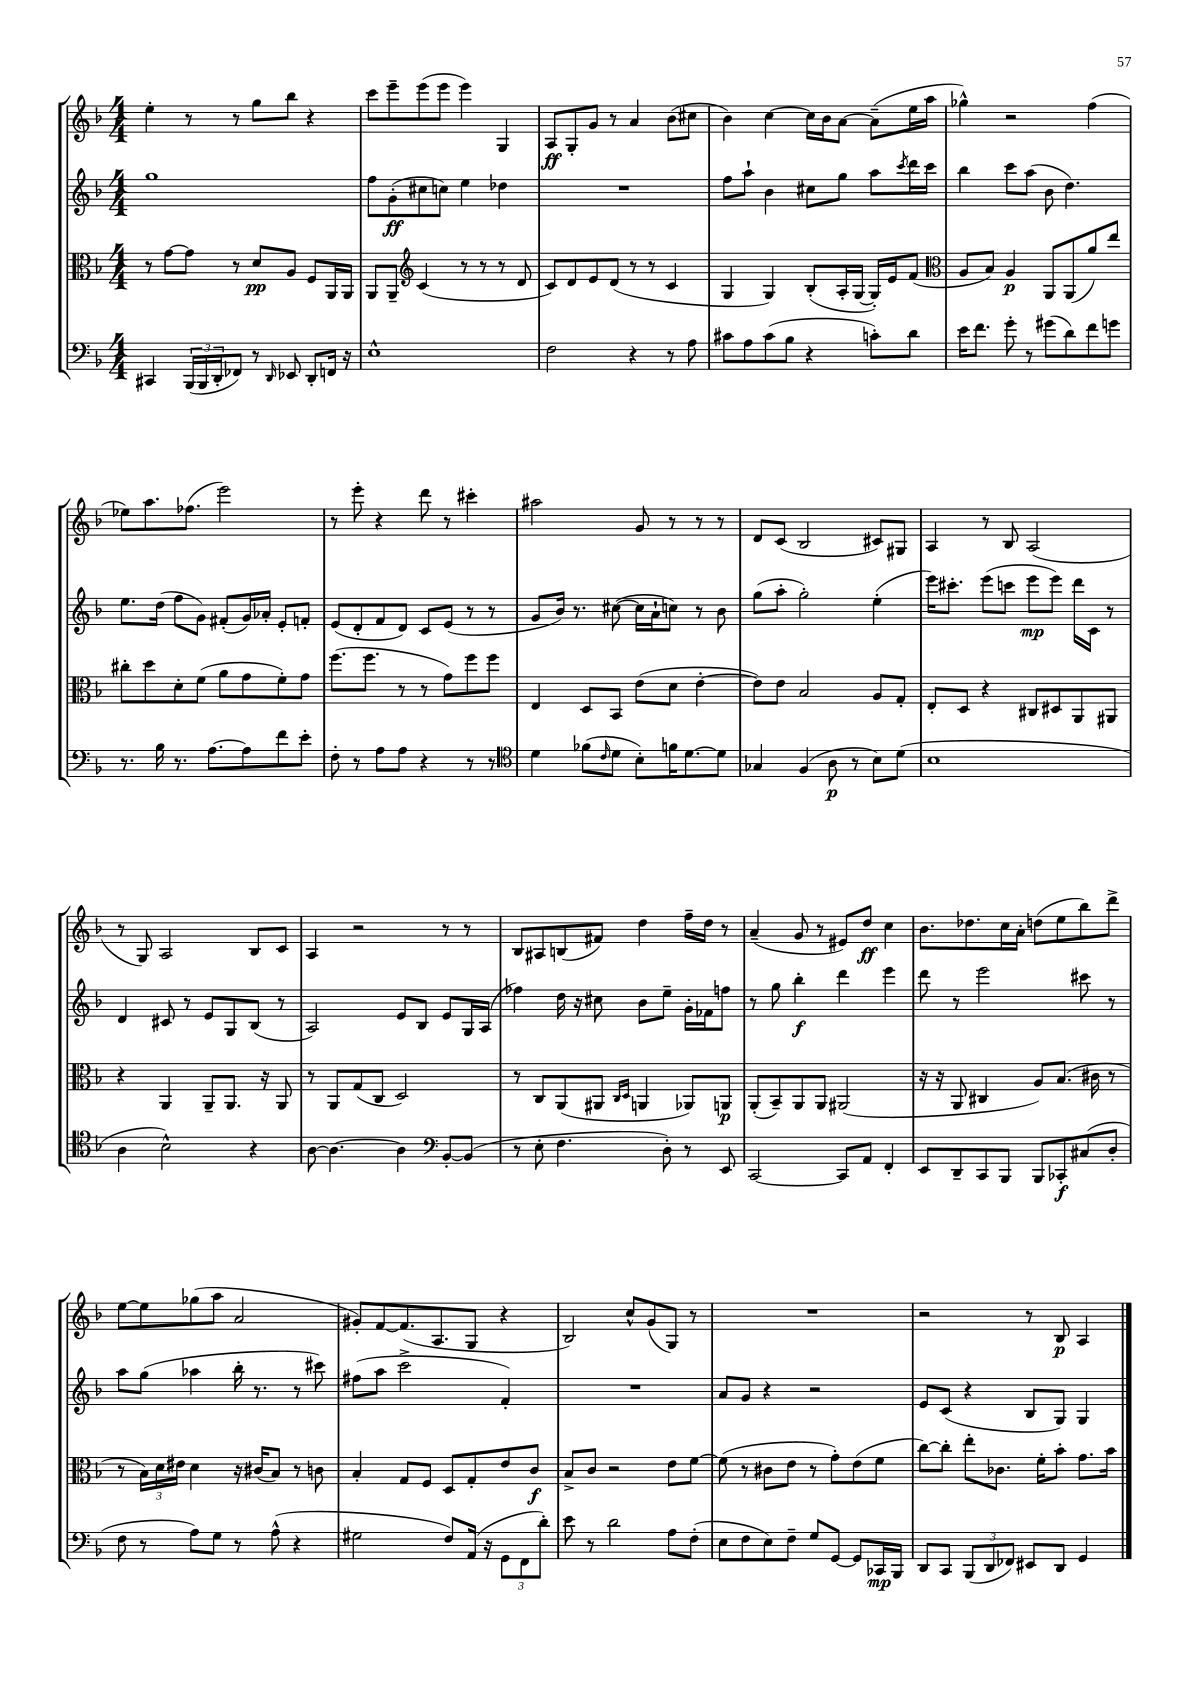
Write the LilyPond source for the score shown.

<<
\new StaffGroup <<
\new Staff = "s0" {
    \clef treble \key f \major \numericTimeSignature \time 4/4
    e''4-. r8 r8 g''8 bes''8 r4 |
    c'''8 e'''8-- e'''8( e'''8 e'''4) g4 |
    a8\ff g8-. g'8 r8 a'4 bes'8( cis''8 |
    bes'4) c''4~ c''16 bes'16 a'8~ a'8--( e''16 a''16 |
    ges''4-^) r2 f''4( |
    ees''8) a''8. fes''8.( e'''2) |
    r8 e'''8-. r4 d'''8 r8 cis'''4-. |
    ais''2 g'8 r8 r8 r8 |
    d'8 c'8( bes2 cis'8) gis8 |
    a4 r8 bes8 a2( |
    r8 g8) a2 bes8 c'8 |
    a4 r2 r8 r8 |
    bes8 ais8 b8( fis'8) d''4 f''16-- d''16 r8 |
    a'4--( g'8 r8 eis'8) d''8\ff c''4 |
    bes'8. des''8. c''16 a'16-. d''8( e''8 bes''8) d'''8-> |
    e''8~ e''8 ges''8( a''8 a'2 |
    gis'8-.) f'8~ f'8.( a8. g8 r4 |
    bes2) c''8-^ g'8( g8) r8 |
    R1 |
    r2 r8 bes8\p a4 \bar "|." |
}
\new Staff = "s1" {
    \clef treble \key f \major \numericTimeSignature \time 4/4
    g''1 |
    f''8 g'8-.\ff( cis''8 c''8) e''4 des''4 |
    R1 |
    f''8 a''8-! bes'4 cis''8 g''8 a''8 \acciaccatura { c'''8 } d'''16 c'''16 |
    bes''4 c'''8 a''8( bes'8 d''4.) |
    e''8. d''16( f''8 g'8) fis'8-.( g'16) aes'16-. e'8-. f'8-. |
    e'8( d'8-. f'8 d'8) c'8 e'8( r8 r8 |
    g'8 bes'16) r8. cis''8~( cis''16 a'16-! c''8) r8 bes'8 |
    g''8( a''8-. g''2-.) e''4-.( |
    e'''16) cis'''8.-. e'''8( c'''8 e'''8\mp e'''8) d'''16 c'16 r8 |
    d'4 cis'8 r8 e'8 g8 bes8( r8 |
    a2) e'8 bes8 e'8 g16 a16( |
    fes''4) d''16 r16 cis''8 bes'8 e''8-- g'16-. fes'16 f''8 |
    r8 g''8 bes''4-.\f d'''4 e'''4 |
    d'''8 r8 e'''2 cis'''8 r8 |
    a''8 g''8( aes''4 bes''16-. r8. r8 cis'''8) |
    fis''8( a''8 c'''2-> f'4-.) |
    R1 |
    a'8 g'8 r4 r2 |
    e'8 c'8( r4 bes8 g8) g4 \bar "|." |
}
\new Staff = "s2" {
    \clef alto \key f \major \numericTimeSignature \time 4/4
    r8 g'8~ g'8 r8 d'8\pp a8 f8 a,16 a,16 |
    a,8 a,8-- \clef treble c'4( r8 r8 r8 d'8 |
    c'8) d'8 e'8 d'8( r8 r8 c'4 |
    g4 g4) bes8-.( a16-. g16~ g16-.) e'16 f'8( |
    \clef alto a8 bes8) a4\p a,8 a,8( a'8) e''8 |
    cis''8-. d''8 d'8-. f'8( a'8 g'8 f'8-.) g'8 |
    f''8.( f''8. r8 r8 g'8) f''8 f''8 |
    e4 d8 bes,8 e'8( d'8 e'4~-. |
    e'8) e'8 bes2 a8 g8-. |
    e8-. d8 r4 cis8 dis8 a,8 ais,8 |
    r4 a,4 a,8-- a,8. r16 a,8 |
    r8 a,8 g8( c8 d2) |
    r8 c8 a,8( ais,8 \grace { c16 d16 } a,4 aes,8) a,8\p |
    a,8-.( bes,8--) a,8 a,8 ais,2( |
    r16 r16 a,8 cis4 a8) bes8.( cis'16 r8 |
    r8 \tuplet 3/2 { bes16) d'16 eis'16 } d'4 r16 cis'16( bes8) r8 c'8 |
    bes4-. g8 f8 d8 g8-. e'8 c'8\f |
    bes8-> c'8 r2 e'8 f'8~ |
    f'8( r8 cis'8 e'8 r8 g'8-.) e'8( f'8 |
    c''8~) c''8-. e''8-. ces'8. f'16-. bes'8-. g'8. bes'16 \bar "|." |
}
\new Staff = "s3" {
    \clef bass \key f \major \numericTimeSignature \time 4/4
    cis,4 \tuplet 3/2 { bes,,16( bes,,16 d,16-. } fes,8) r8 \grace { d,16 } ees,8 d,8-. f,16 r16 |
    e1-^ |
    f2 r4 r8 a8 |
    cis'8 a8 cis'8( bes8 r4 c'8-.) d'8 |
    e'16 f'8. g'8-. r8 gis'8( d'8) f'8 g'8 |
    r8. bes16 r8. a8.~ a8 f'8 e'8-. |
    f8-. r8 a8 a8 r4 r8 r8 |
    \clef tenor d'4 fes'8( \grace { c'16 } d'8 bes8-.) f'16 d'8.~ d'8 |
    ges4 f4( a8\p r8 bes8) d'8( |
    bes1 |
    a4 bes2-^) r4 |
    a8~ a4.~ a4 \clef bass bes,8~-. bes,8( |
    r8 e8-. f4. d8-.) r8 e,8 |
    c,2~ c,8 a,8 f,4-. |
    e,8 d,8-- c,8 bes,,8 bes,,8 ces,8-.\f cis8( d8-. |
    f8 r8 a8) g8 r8 a8-^( r4 |
    gis2 f8) a,16( r16 \tuplet 3/2 { g,8 f,8 d'8-.) } |
    e'8 r8 d'2 a8 f8-.( |
    e8 f8 e8) f8-- g8 g,8~ g,8 ces,16\mp bes,,16 |
    d,8 c,8 \tuplet 3/2 { bes,,8( d,8 fes,8) } eis,8 d,8 g,4 \bar "|." |
}
>>
>>
\layout { \context { \Score \remove "Bar_number_engraver" } }
